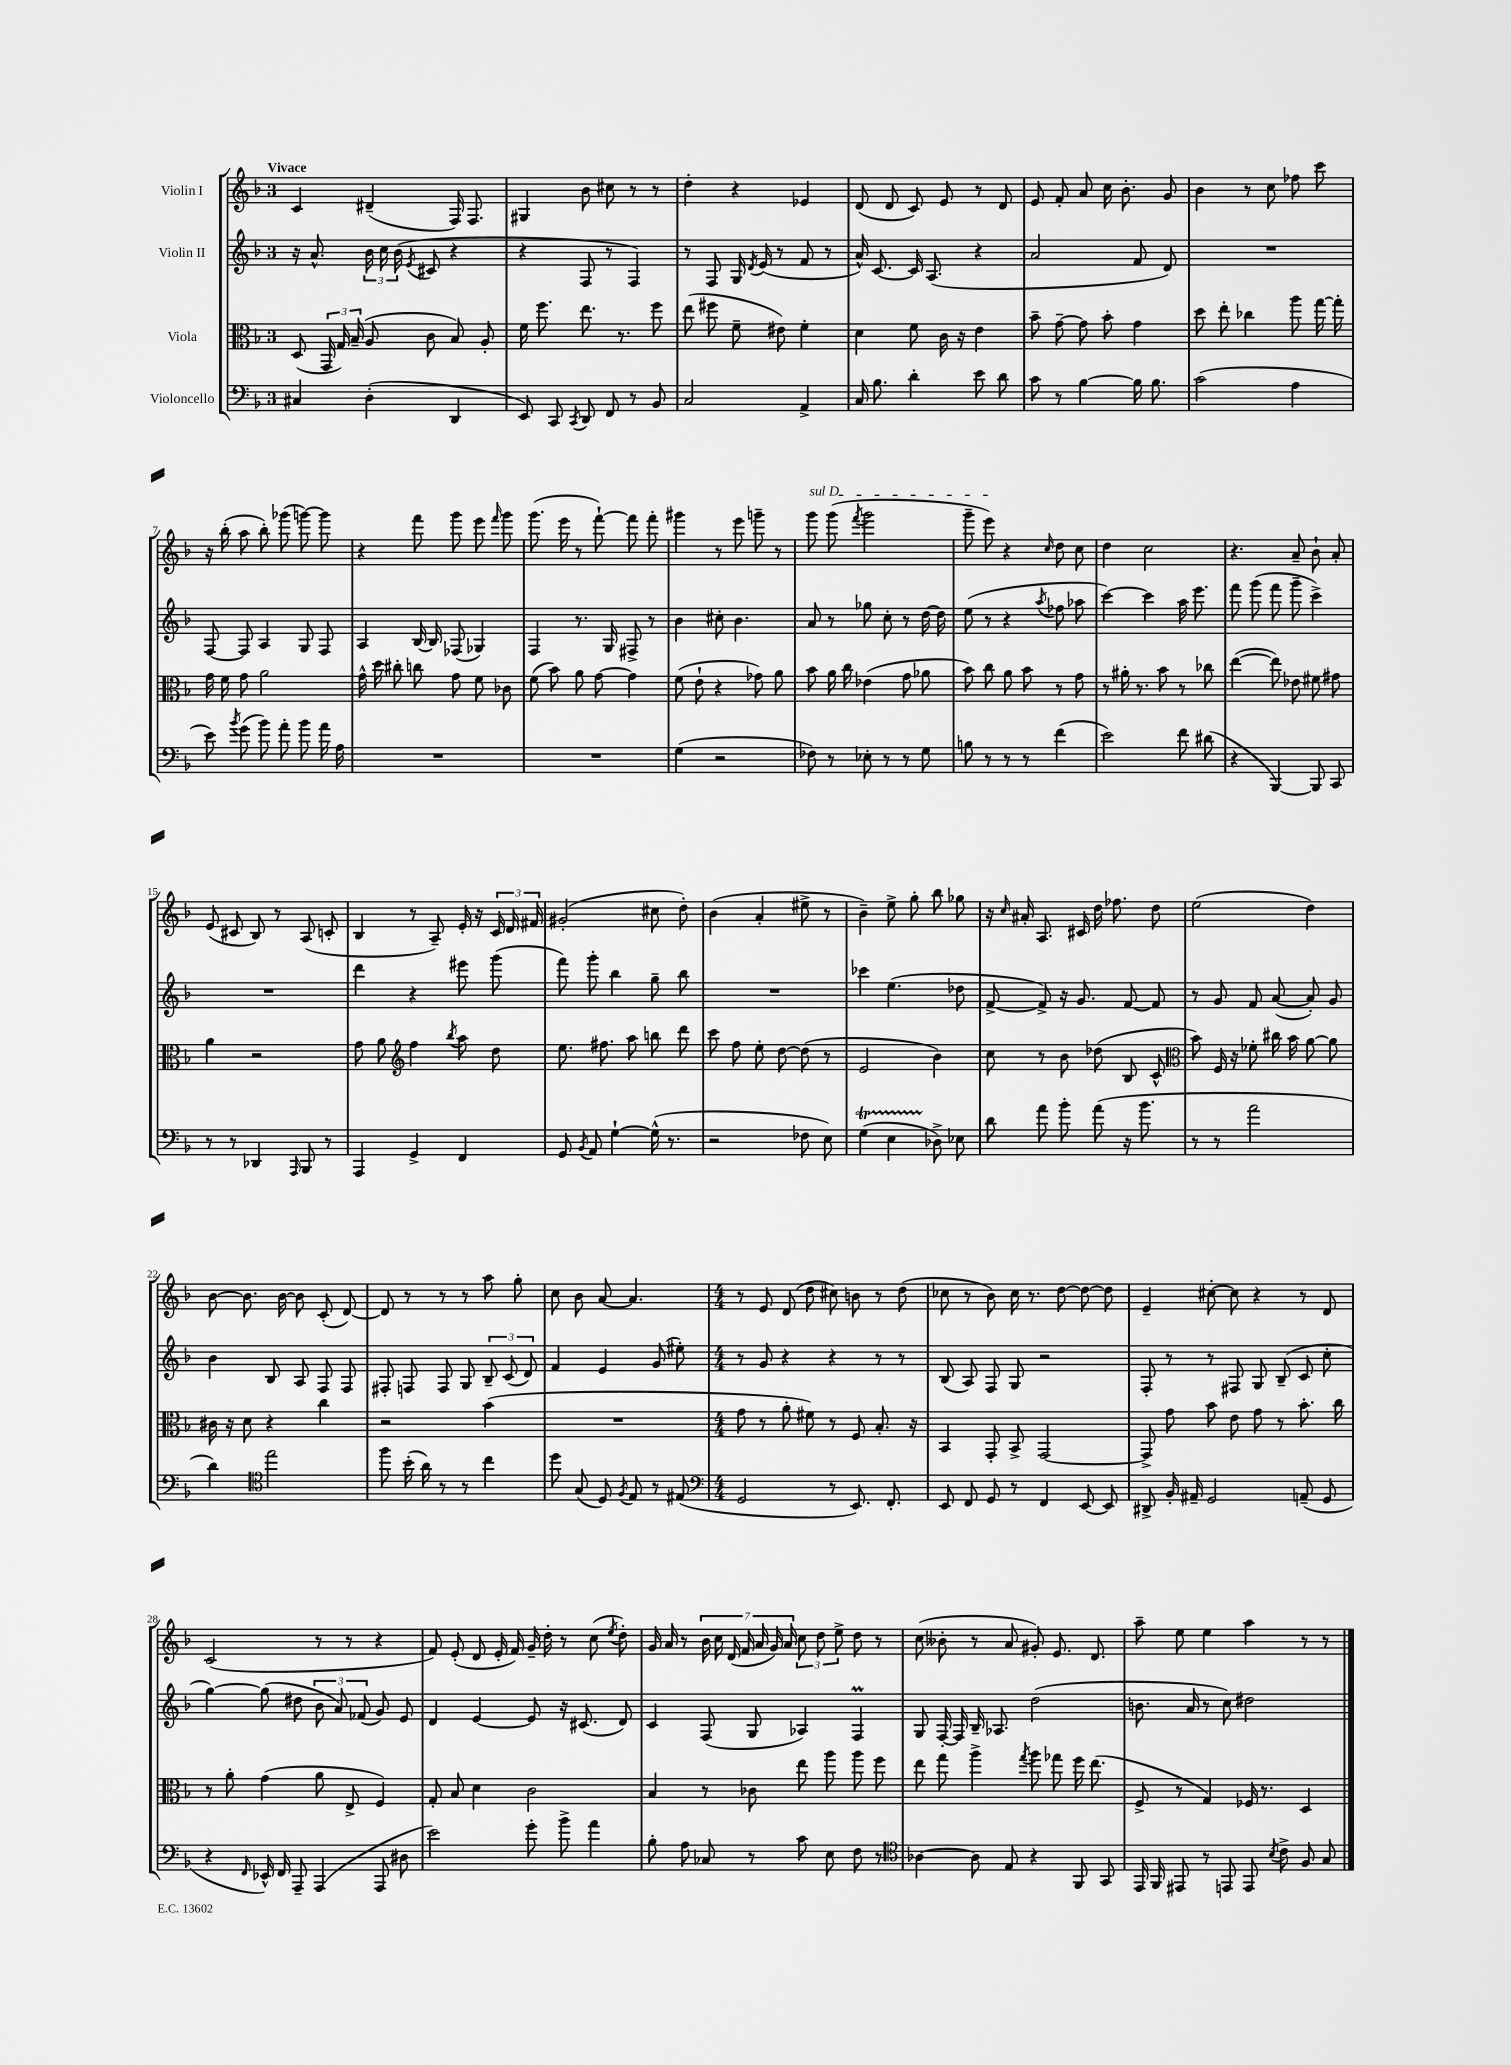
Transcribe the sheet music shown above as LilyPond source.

<<
\new StaffGroup <<
\new Staff = "s0" \with { instrumentName = "Violin I" } {
    \clef treble \key f \major \once \override Staff.TimeSignature.style = #'single-digit \time 3/4 \tempo "Vivace"
    \autoBeamOff c'4 dis'4--( f16) f8. |
    gis4 bes'8 cis''8 r8 r8 |
    d''4-. r4 ees'4 |
    d'8( d'8 c'8) e'8 r8 d'8 |
    e'8 f'8-. a'8 c''16 bes'8.-. g'8 |
    bes'4 r8 c''8 fes''8 c'''8 |
    r16 bes''16-.( a''8 bes''8-.) ges'''8( g'''8~) g'''8 |
    r4 f'''8 g'''8 e'''8 \grace { f'''16 } g'''8 |
    g'''8.( e'''16 r8 f'''8~-!) f'''8 f'''8-. |
    gis'''4 r8 e'''8 g'''8-- r8 |
    \once \override TextSpanner.bound-details.left.text = \markup { \italic "sul D" } g'''8\startTextSpan g'''8( \acciaccatura { f'''8 } g'''2 |
    g'''8-- e'''8\stopTextSpan) r4 \grace { c''16 } d''8 c''8 |
    d''4 c''2 |
    r4. a'8-- bes'8-! a'8-. |
    e'8( cis'8 bes8) r8 a8( c'8-. |
    bes4 r8 a8--) e'16-. r16 \tuplet 3/2 { c'16 d'16 fis'16 } |
    gis'2-.( cis''8 d''8-.) |
    bes'4( a'4-. eis''8-> r8 |
    bes'4--) e''8-> g''8-. bes''8 ges''8 |
    r16 \grace { c''16 } ais'16-. a8. cis'16 d''16 fes''8. d''8 |
    e''2( d''4) |
    bes'8~ bes'8. bes'16~ bes'8 c'8-.( d'8~) |
    d'8 r8 r8 r8 a''8 g''8-. |
    c''8 bes'8 a'8~ a'4. |
    \numericTimeSignature \time 4/4 r8 e'8 d'8( d''8 cis''8) b'8 r8 d''8( |
    ces''8 r8 bes'8) ces''16 r8. d''8~ d''8~ d''8 |
    e'4-- cis''8~-. cis''8 r4 r8 d'8 |
    c'2( r8 r8 r4 |
    f'8) e'8-.( d'8 e'16-. f'16) g'16-- d''16-. r8 c''8( \acciaccatura { e''8 } d''8-.) |
    g'16 a'16 r8 \tuplet 7/4 { bes'16 c''16 d'16( f'16 a'16 g'16) a'16 } \tuplet 3/2 { c''8 d''8 e''8-> } d''8 r8 |
    c''8( beses'8-. r8 a'8 gis'8-.) e'8. d'8. |
    a''8-- e''8 e''4 a''4 r8 r8 \bar "|." |
}
\new Staff = "s1" \with { instrumentName = "Violin II" } {
    \clef treble \key f \major \once \override Staff.TimeSignature.style = #'single-digit \time 3/4
    \autoBeamOff r16 a'8.-^ \tuplet 3/2 { bes'16 c''16 bes'16( } \acciaccatura { e'8 } cis'8 r4 |
    r4 f8 r8 f4) |
    r8 f8 g16 \acciaccatura { d'8 } e'16( r8 f'8 r8 |
    a'16-^) c'8.~ c'16 a8.( r4 |
    a'2 f'8 d'8) |
    R2. |
    f8~ f8 a4 g8 f8 |
    a4 bes16~ bes16 fes8( ges4) |
    f4 r8. g16 fis8-> r8 |
    bes'4 cis''8-. bes'4. |
    a'8 r8 ges''8 c''8-. r8 d''16~ d''16 |
    e''8( r8 r4 \acciaccatura { a''8 } fes''8 aes''8 |
    c'''4~) c'''4 a''16 e'''8. |
    f'''8 g'''8( f'''8 g'''8-- c'''4->) |
    R2. |
    d'''4 r4 eis'''8 g'''8( |
    f'''8) g'''8-. bes''4 g''8-- bes''8 |
    R2. |
    ces'''4 e''4.( des''8 |
    f'8~-> f'8->) r16 g'8. f'8~ f'8 |
    r8 g'8 f'8 a'8~( a'8-.) g'8 |
    bes'4 bes8 a8 f8 f8 |
    fis8-. f8 f8 g8 \tuplet 3/2 { bes8-- c'8( d'8) } |
    f'4 e'4 g'8( eis''8-.) |
    \numericTimeSignature \time 4/4 r8 g'8 r4 r4 r8 r8 |
    bes8( a8) f8 g8 r2 |
    f8-. r8 r8 fis8 g8 bes8--( c'8 c''8-. |
    g''4~) g''8( dis''8 \tuplet 3/2 { bes'8 a'8) fes'8( } g'8) e'8 |
    d'4 e'4~ e'8 r16 cis'8.( d'8) |
    c'4 f8( g8 aes4) f4\prall |
    g8 f16~-. f16 bes16-- aes8. d''2( |
    b'8. a'16 r8 c''8) dis''2 \bar "|." |
}
\new Staff = "s2" \with { instrumentName = "Viola" } {
    \clef alto \key f \major \once \override Staff.TimeSignature.style = #'single-digit \time 3/4
    \autoBeamOff d8( \tuplet 3/2 { g,16 g16) bes16--( } a8 c'8 bes8) a8-. |
    f'16 f''8. e''8. r8. f''8 |
    e''8( fis''8 f'8-- eis'8) f'4-. |
    d'4 f'8 c'16 r16 e'4 |
    bes'8-- g'8~-- g'8 bes'8-. g'4 |
    d''8 e''8-. ces''4 a''8 g''16~ g''16-. |
    g'16 f'16 g'8 a'2 |
    g'16-^ d''16 cis''8-. c''8 g'8 f'8 ces'8 |
    f'8( bes'8) a'8 g'8~ g'4 |
    f'8( e'8-! r4 ges'8) a'8 |
    bes'8 a'16 c''16 ees'4( g'8 aes'8 |
    bes'8) c''8 a'8 bes'8 r8 g'8 |
    r8 ais'16-. r8. bes'8 r8 ces''8 |
    e''4~( e''8) ees'8 fis'8 gis'8 |
    a'4 r2 |
    g'8 a'8 \clef treble f''4 \acciaccatura { bes''8 } a''8 d''8 |
    e''8. fis''8. a''8 b''8 d'''8 |
    c'''8 f''8 e''8-. d''8~ d''8( r8 |
    e'2 bes'4) |
    c''8 r8 bes'8 des''8( bes8 c'8-^ |
    \clef alto bes'8) f16 r16 fes'8-. cis''16 bes'16 a'8~ a'8 |
    cis'16 r16 d'8 r4 c''4 |
    r2 bes'4( |
    R2. |
    \numericTimeSignature \time 4/4 g'8 r8 a'8-. fis'8) r8 f8 bes8.-. r16 |
    bes,4 g,8-. bes,8-> g,2~ |
    g,8-> g'8 bes'8 e'8 g'8 r8 bes'8.-. c''16 |
    r8 a'8-. g'4( a'8 e8-> f4) |
    g8-. bes8 d'4 c'2 |
    bes4 r8 ces'8 e''8 a''8 a''8 f''8 |
    e''8 g''8 a''4-> \acciaccatura { g''8 } a''8 ges''8 f''16 e''8.( |
    f8-> r8 g4) fes16 r8. d4 \bar "|." |
}
\new Staff = "s3" \with { instrumentName = "Violoncello" } {
    \clef bass \key f \major \once \override Staff.TimeSignature.style = #'single-digit \time 3/4
    \autoBeamOff cis4 d4-.( d,4 |
    e,8) c,8 \acciaccatura { c,8 } d,8 f,8 r8 bes,8 |
    c2 a,4-> |
    c16 bes8. d'4-. e'8 d'8 |
    c'8 r8 bes4~ bes16 bes8. |
    c'2( a4 |
    e'8) \acciaccatura { bes'8 } g'8( bes'8) a'8-. bes'8 a'16 a16 |
    R2. |
    R2. |
    g4( r2 |
    fes8) r8 ees8-. r8 r8 g8 |
    b8 r8 r8 r8 f'4( |
    e'2) f'8 dis'8( |
    r4 bes,,4~) bes,,8 c,8 |
    r8 r8 des,4 \grace { a,,16 } bes,,8 r8 |
    a,,4 g,4-> f,4 |
    g,8 \acciaccatura { bes,8 } a,8 g4~-! g16-^( r8. |
    r2 fes8 e8) |
    g4\startTrillSpan( e4 des8->\stopTrillSpan) ees8 |
    d'8 a'8 bes'8-. a'8( r16 bes'8. |
    r8 r8 a'2 |
    d'4) \clef tenor e''2 |
    f''8 bes'16-.( a'16) r8 r8 c''4 |
    d''8 g8( d8) \acciaccatura { f8 } e8 r8 eis8( |
    \numericTimeSignature \time 4/4 \clef bass g,2 r8 e,8.) f,8.-. |
    e,8 f,8 g,8 r8 f,4 e,8~ e,8 |
    dis,8-> bes,16-. ais,16-- g,2 a,8--( g,8 |
    r4 \grace { f,16 } ees,16-^) f,16 a,,8-- a,,4( a,,8 dis8 |
    e'2) g'8-. bes'8-> a'4 |
    bes8-. a8 ces8 r8 c'8 e8 f8 r8 |
    \clef tenor aes4~ aes8 e8 r4 f,8 g,8 |
    e,16 f,16 eis,8 r8 e,8 e,8 \acciaccatura { bes8 } c'8-> f8 g8 \bar "|." |
}
>>
>>
